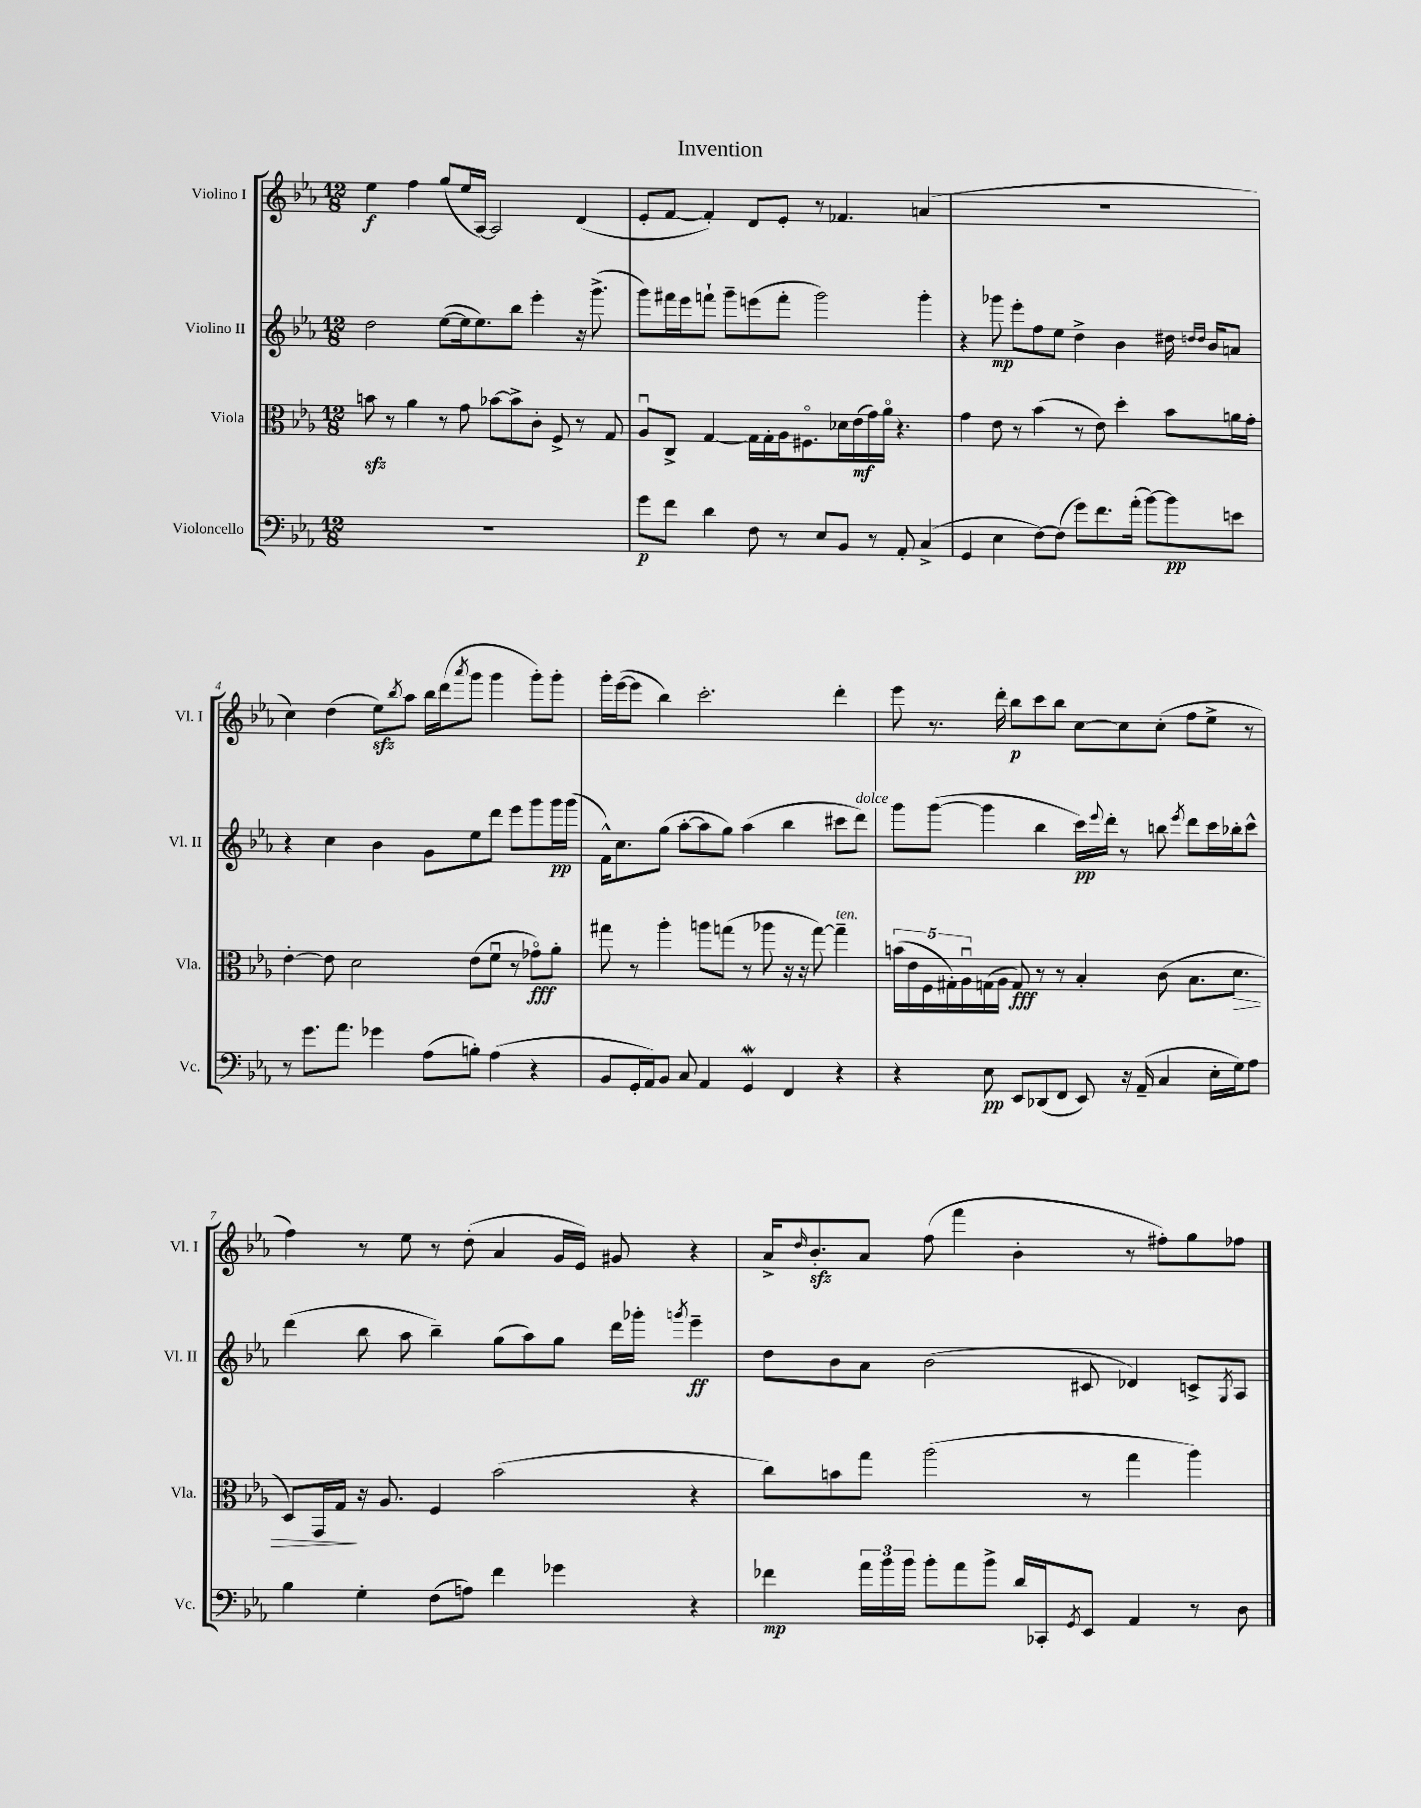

**kern	**kern	**kern	**kern
*staff4	*staff3	*staff2	*staff1
*clefF4	*clefC3	*clefG2	*clefG2
*k[b-e-a-]	*k[b-e-a-]	*k[b-e-a-]	*k[b-e-a-]
*M12/8	*M12/8	*M12/8	*M12/8
1.r	8b\	2dd\	4ee-\
.	8r	.	.
.	4a-\	.	4ff\
.	8r	([8ee-\L	(8gg/L
.	8g\	16ee-\]k	16ee-/L
.	.	8.ee-\)	[16A-/JJ)
.	[8b-\L	.	2A-/]
.	8b-^\]	8bb-\J	.
.	8c'\J	4eee-'\	.
.	8F^/	.	.
.	8r	16r	(4d/
.	.	(8.ggg^\	.
.	8G/	.	.
=	=	=	=
8g\L	8A-u/L	8ggg\L)	8e-'/L
8f\J	8C^/J	16fff#\L	[8f/J
.	.	16eee-\J	.
4d\	[4G/	8fff`\J	4f'/])
.	.	8ggg~\L	.
8F\	16G\]LL	(8eee\	8d/L
.	16G'\	.	.
8r	16A-\J	8fff'\J	8e-'/J
.	8.F#o\	.	.
8E-/L	.	2ggg\)	8r
8BB-/J	16d-\L	.	4.f-/
.	(16e-\	.	.
8r	16g\)	.	.
.	16a-o\JJ	.	.
8AA-'/	4.r	.	.
(4C^/	.	4ggg'\	(4a/
=	=	=	=
4GG/	4g\	4r	1.r
4E-\	8e-\	8ggg-\	.
.	8r	8eee-'\L	.
[8F\L)	(4b-\	8ff\	.
(8F\]J	.	8ee-\J	.
8g\L)	8r	4dd^\	.
8.f\	8e-\)	.	.
.	4dd'\	4b-\	.
(16a-'\Jk	.	.	.
[8b-\L)	.	.	.
8b-\]	8b-\L	16dd#\	.
.	.	16qqdd/LL	.
.	.	16qqdd/JJ	.
.	.	16b-/LK	.
8e\J	16a\L	8a/J	.
.	16g'\JJ	.	.
=	=	=	=
8r	[4e-'\	4r	4cc\)
8.g\L	.	.	.
.	8e-\]	4cc\	(4dd\
8.a-\J	.	.	.
.	2d\	.	.
4g-\	.	4b-\	8ee-\L)
.	.	.	8qbb-/
.	.	.	8aa-\J
(8A-\L	.	8g\L	16bb-\LL
.	.	.	(16ddd\J
.	.	.	8qaaa-/
8B'\J)	(8e-\L	8ee-\	8ggg\J
(4A-\	8fu\J	8ddd\J	4ggg\
.	8r	8eee-\L	.
4r	8g-o\L)	8ggg\	8ggg'\L)
.	8a-'\J	16ggg\L	8ggg'\J
.	.	(16ggg\JJ	.
=	=	=	=
8BB-/L	8gg#\	16f^^\LK)	16ggg'\LL
.	.	8.cc\	([16eee-\J
16GG'/L	8r	.	8eee-\]J
16AA-/J)	.	.	.
8BB-/J	4aa-'\	(8gg\J	4bb-\)
8C/	.	[8aa-'\L	.
4AA-/	8aa\L	8aa-\]	2.ccc'\
.	(8gg\J	8gg\J)	.
4GG/	8r	(4aa-\	.
.	8aa-\	.	.
4FF/	16r	4bb-\	.
.	16r	.	.
.	[8gg\)	.	.
4r	4gg~\]	8ccc#\L	4ddd'\
.	.	8ddd\J)	.
=	=	=	=
4r	(20b\LL	8ggg\L	8eee-\
.	20e-\	.	.
.	20F\	.	.
.	.	([8ggg\J	8.r
.	20G#'\)	.	.
.	20A-u\	.	.
8E-\	(16G\	4ggg\]	.
.	16A-\JJ	.	16ddd'\
8EE-/L	8G/)	.	8bb-\L
(8DD-/	8r	4bb-\	8ccc\
8FF/J	8r	.	8bb-\J
8EE-/)	4B-'/	16ccc\LL)	[8cc\L
.	.	8qqeee-/	.
.	.	16ddd'\JJ	.
16r	.	8r	8cc\]
(16AA-~/	.	.	.
4C/	(8c\	8bb\	(8cc'\J
.	.	8qeee-/	.
.	8.B-\L	8ddd\L	8ff\L
16E-'\LL	.	16ccc\L	8ee-^\J
16G\J)	8.d\J	16bb-'\J	.
8A-\J	.	8ccc^^\J	8r
=	=	=	=
4B-\	8D/L)	(4ddd\	4ff\)
.	16GG/L	.	.
.	16G/JJ	.	.
4G'\	16r	8bb-\	8r
.	8.A-/	.	.
.	.	8aa-\	8ee-\
(8F\L	4F/	4bb-~\)	8r
8A\J)	.	.	(8dd'\
4f\	(2b-\	(8gg\L	4a-/
.	.	8aa-\)	.
4g-\	.	8gg\J	16g/LL
.	.	.	16e-/JJ)
.	.	16ddd\LL	8g#/
.	.	16ggg-'\JJ	.
.	.	8qggg/	.
4r	4r	4eee-~\	4r
=	=	=	=
4f-\	8cc\L)	8dd\L	16a-^/LK
.	.	.	16qqdd/
.	.	.	8.b-'/
.	8b\	8b-\	.
24a-\LL	8gg\J	8a-\J	8a-/J
24b-\	.	.	.
24b-\JJ	.	.	.
8b-'\L	(2aa-\	(2b-\	(8ff\
8a-\	.	.	4fff\
8b-^\J	.	.	.
16d/LL	.	.	4b-'\
16CC-'/J	.	.	.
8qGG/	.	.	.
8EE-/J	8r	8c#/	.
4AA-/	4gg\	4d-/)	8r
.	.	.	8ff#'\L)
8r	4aa-\)	8c^/L	8gg\
.	.	8qG/	.
8D\	.	8A-/J	8ff-\J
==	==	==	==
*-	*-	*-	*-
